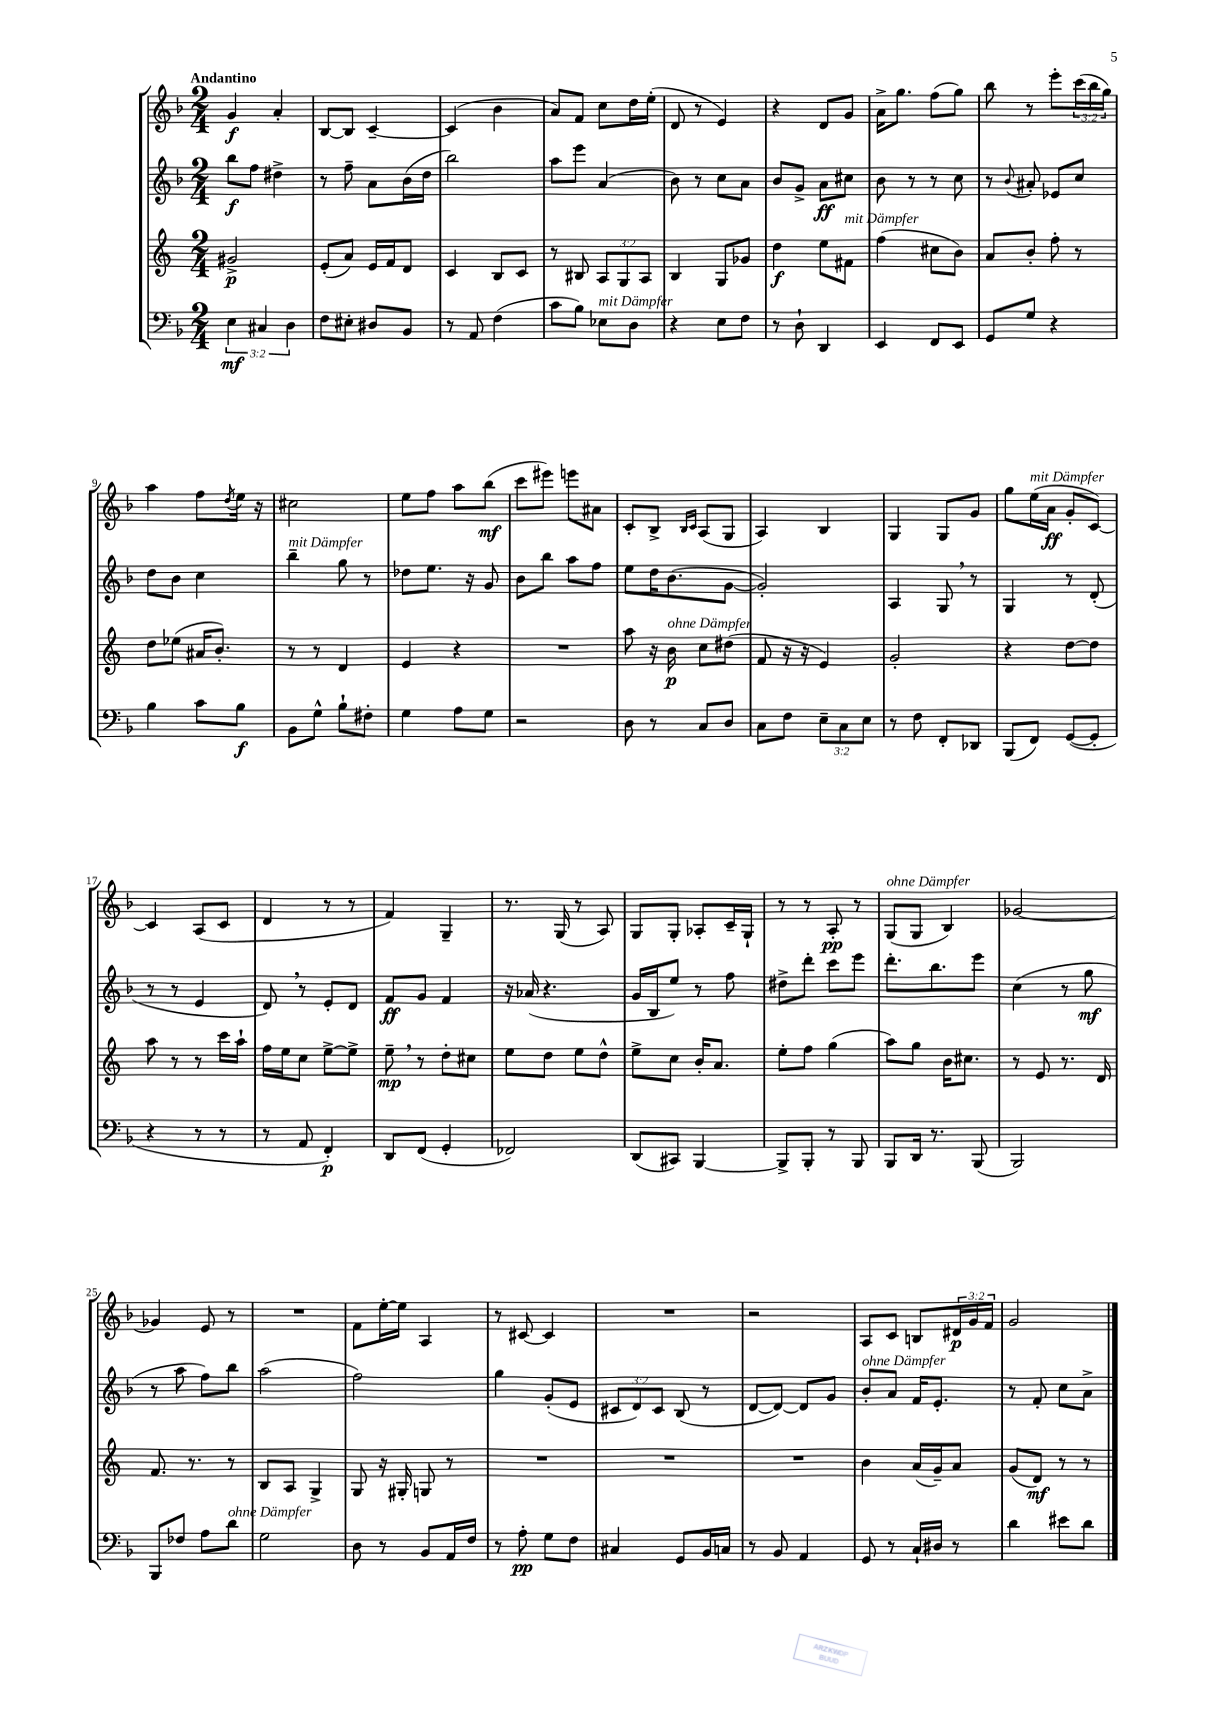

**kern	**kern	**kern	**kern
*staff4	*staff3	*staff2	*staff1
*clefF4	*clefG2	*clefG2	*clefG2
*k[b-]	*k[]	*k[b-]	*k[b-]
*M2/4	*M2/4	*M2/4	*M2/4
6E	2g#^	8bb-	4g
.	.	8ff	.
6C#	.	.	.
.	.	4dd#^	4a'
6D	.	.	.
=	=	=	=
8F	(8e'	8r	[8B-
8E#'	8a)	8ff~	8B-]
8D#	16e	8a	[4c~
.	16f	.	.
8BB-	8d	(16b-	.
.	.	16dd	.
=	=	=	=
8r	4c	2bb-)	(4c]
8AA	.	.	.
(4F	8B	.	4b-
.	8c	.	.
=	=	=	=
8c	8r	8aa	8a)
8B-)	8B#	8eee	8f
8E-	12A	(4a	8cc
.	12G	.	.
8D	.	.	16dd
.	12A	.	.
.	.	.	(16ee'
=	=	=	=
4r	4B	8b-)	8d
.	.	8r	8r
8E	8G	8cc	4e)
8F	8g-	8a	.
=	=	=	=
8r	4dd	8b-	4r
8D`	.	8g^	.
4DD	8ee	8a	8d
.	8f#	8cc#	8g
=	=	=	=
4EE	(4ff	8b-	16a^
.	.	.	8.gg
.	.	8r	.
8FF	8cc#	8r	(8ff
8EE	8b)	8cc	8gg)
=	=	=	=
8GG	8a	8r	8bb-
.	.	8qqb-	.
8G	8b'	8a#'	8r
4r	8ff'	8e-	8eee'
.	8r	8cc	(24ccc
.	.	.	24bb-
.	.	.	24gg)
=	=	=	=
4B-	8dd	8dd	4aa
.	(8ee-	8b-	.
8c	16a#	4cc	8ff
.	8.b')	.	.
.	.	.	8qdd
8B-	.	.	16ee
.	.	.	16r
=	=	=	=
8BB-	8r	4bb-~	2cc#
8G^^	8r	.	.
8B-`	4d	8gg	.
8F#'	.	8r	.
=	=	=	=
4G	4e	8dd-	8ee
.	.	8.ee	8ff
8A	4r	.	8aa
.	.	16r	.
8G	.	8g	(8bb-
=	=	=	=
2r	2r	8b-	8ccc
.	.	8bb-	8eee#)
.	.	8aa	8eee
.	.	8ff	8a#
=	=	=	=
8D	8aa	8ee	8c'
8r	16r	16dd	8B-^
.	16b	(8.b-	.
.	.	.	16qqB-
.	.	.	16qqc
8C	8cc	.	(8A
8D	(8dd#	[8g	8G
=	=	=	=
8C	8f	2g'])	4A)
8F	16r	.	.
.	16r	.	.
12E~	4e)	.	4B-
12C	.	.	.
12E	.	.	.
=	=	=	=
8r	2g'	4A	4G
8F	.	.	.
8FF'	.	8G	8G
8DD-	.	8r	8g
=	=	=	=
(8BBB-	4r	4G	8gg
8FF)	.	.	(16ee
.	.	.	16a
([8GG	[8dd	8r	8g'
8GG']	8dd]	(8d'	[8c)
=	=	=	=
4r	8aa	8r	4c]
.	8r	8r	.
8r	8r	4e	(8A
8r	16ccc	.	8c
.	16aa`	.	.
=	=	=	=
8r	16ff	8d)	4d
.	16ee	.	.
8AA	8cc	8r	.
4FF')	[8ee^	8e'	8r
.	8ee^]	8d	8r
=	=	=	=
8DD	8ee~	8f	4f)
(8FF	8r	8g	.
4GG'	8dd'	4f	4G~
.	8cc#	.	.
=	=	=	=
2FF-)	8ee	16r	8.r
.	.	(16a-	.
.	8dd	4.r	.
.	.	.	(16G
.	8ee	.	8r
.	8dd^^	.	8A)
=	=	=	=
(8DD	8ee^	16g	8G
.	.	16B-	.
8CC#)	8cc	8ee)	8G'
[4BBB-	16b'	8r	8A-'
.	8.a	.	.
.	.	8ff	16c~
.	.	.	16G`
=	=	=	=
8BBB-^]	8ee'	8dd#^	8r
8BBB-'	8ff	8ddd'	8r
8r	(4gg	8ccc	8A'
8BBB-	.	8eee	8r
=	=	=	=
8BBB-	8aa)	8.ddd'	(8G
16DD	8gg	.	8G
8.r	.	8.bb-	.
.	16b	.	4B-)
.	8.cc#	.	.
(8BBB-	.	8eee	.
=	=	=	=
2BBB-)	8r	(4cc	[2g-
.	8e	.	.
.	8.r	8r	.
.	.	8gg	.
.	16d	.	.
=	=	=	=
8BBB-	8.f	8r	4g-]
8F-	.	8aa	.
.	8.r	.	.
8A	.	8ff)	8e
8d	8r	8bb-	8r
=	=	=	=
2G	8B	(2aa	2r
.	8A	.	.
.	4G^	.	.
=	=	=	=
8D	8G	2ff)	8f
8r	16r	.	[16ee'
.	16G#'	.	16ee]
8BB-	8G	.	4A
16AA	8r	.	.
16F	.	.	.
=	=	=	=
8r	2r	4gg	8r
8A'	.	.	[8c#
8G	.	(8g'	4c#]
8F	.	8e	.
=	=	=	=
4C#	2r	12c#	2r
.	.	12d)	.
.	.	12c#	.
8GG	.	(8B-	.
16BB-	.	8r	.
16C	.	.	.
=	=	=	=
8r	2r	[8d	2r
8BB-	.	8d_)	.
4AA	.	8d]	.
.	.	8g	.
=	=	=	=
8GG	4b	8b-'	8A
8r	.	8a	8c
16C`	(16a	16f	8B
16D#	16g~)	8.e'	.
8r	8a	.	24d#
.	.	.	24g
.	.	.	24f
=	=	=	=
4d	(8g	8r	2g
.	8d)	8f'	.
8e#	8r	8cc	.
8d	8r	8a^	.
==	==	==	==
*-	*-	*-	*-
